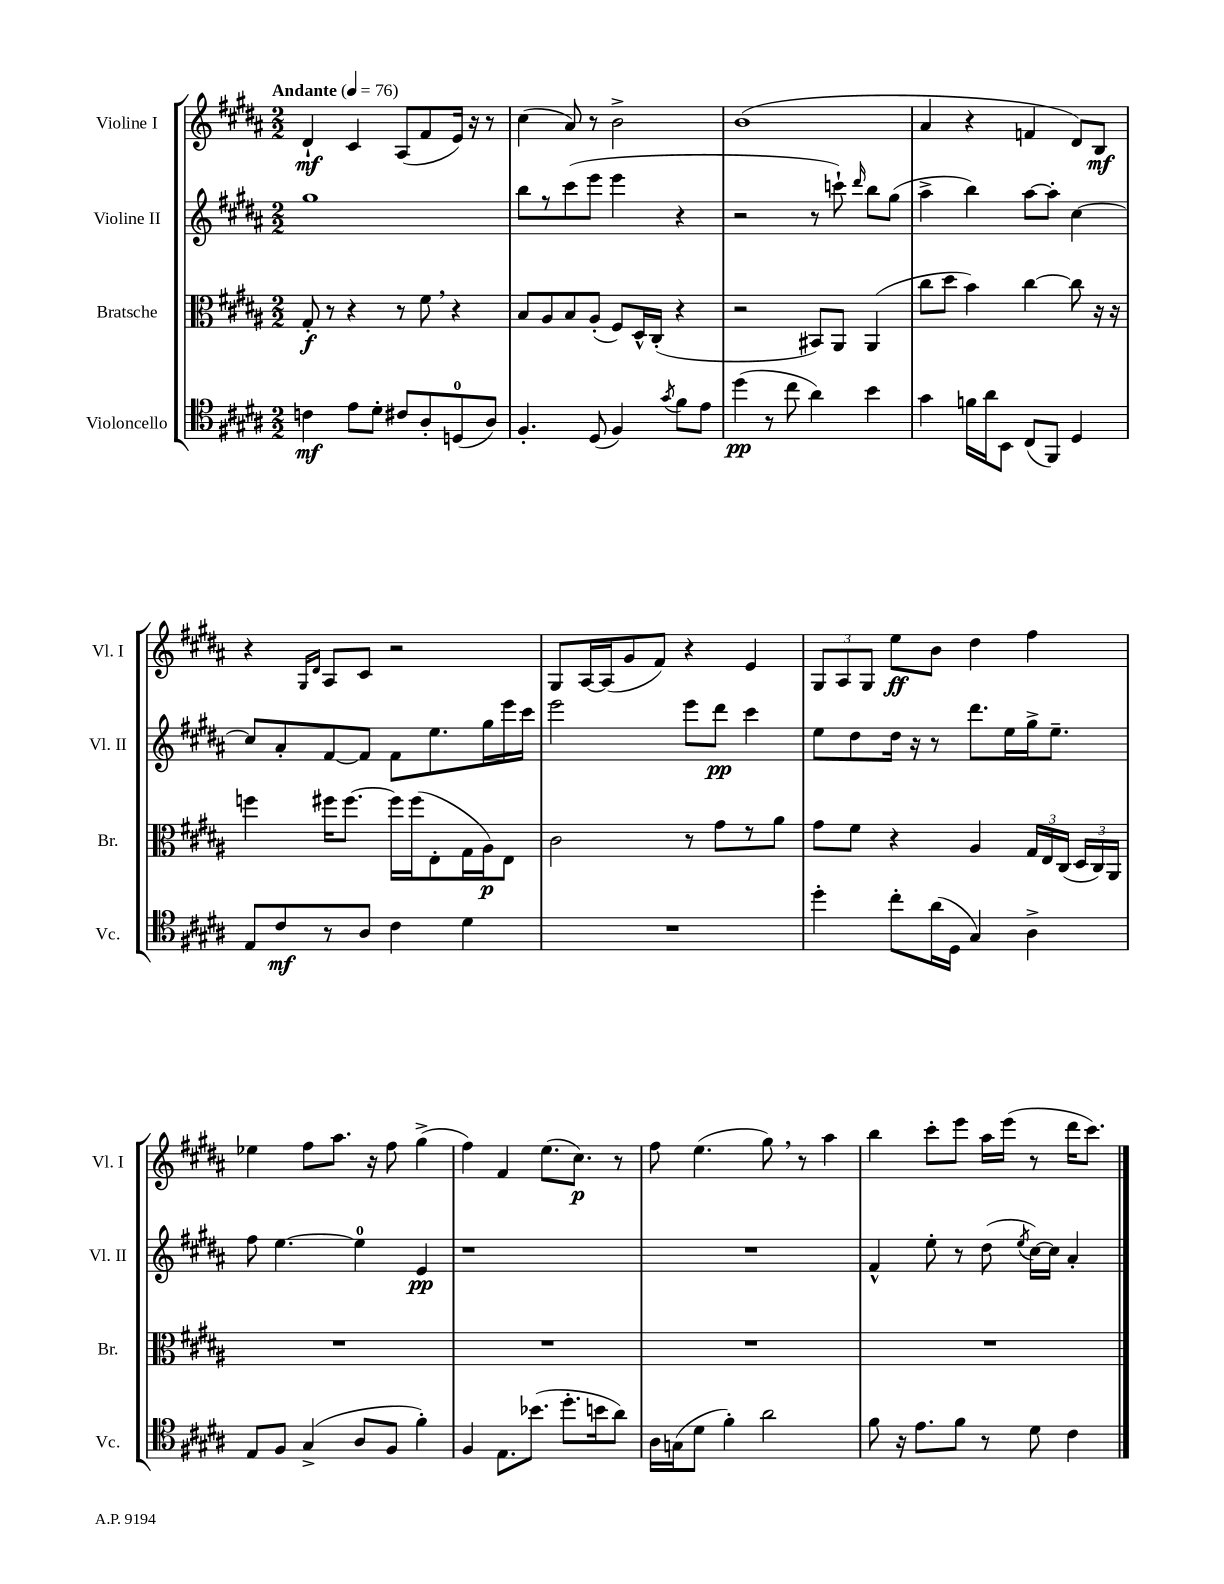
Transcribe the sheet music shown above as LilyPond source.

<<
\new StaffGroup <<
\new Staff = "s0" \with { instrumentName = "Violine I" shortInstrumentName = "Vl. I" } {
    \clef treble \key b \major \numericTimeSignature \time 2/2 \tempo "Andante" 4 = 76
    \autoBeamOff dis'4-!\mf cis'4 ais8[( fis'8 e'16]) r16 r8 |
    cis''4( ais'8) r8 b'2-> |
    b'1( |
    ais'4 r4 f'4 dis'8[) b8]\mf |
    r4 \grace { gis16[ dis'16] } ais8[ cis'8] r2 |
    gis8[ ais16~ ais16( gis'8 fis'8]) r4 e'4 |
    \tuplet 3/2 { gis8[ ais8 gis8] } e''8[\ff b'8] dis''4 fis''4 |
    ees''4 fis''8[ ais''8.] r16 fis''8 gis''4->( |
    fis''4) fis'4 e''8.[( cis''8.]\p) r8 |
    fis''8 e''4.( gis''8) \breathe r8 ais''4 |
    b''4 cis'''8[-. e'''8] ais''16[ e'''16]( r8 dis'''16[ cis'''8.]) \bar "|." |
}
\new Staff = "s1" \with { instrumentName = "Violine II" shortInstrumentName = "Vl. II" } {
    \clef treble \key b \major \numericTimeSignature \time 2/2
    \autoBeamOff gis''1 |
    b''8[ r8 cis'''8( e'''8] e'''4 r4 |
    r2 r8 c'''8-!) \grace { dis'''16 } b''8[ gis''8]( |
    ais''4-> b''4) ais''8[~ ais''8]-. cis''4~ |
    cis''8[ ais'8-. fis'8~ fis'8] fis'8[ e''8. gis''16 e'''16 cis'''16] |
    e'''2 e'''8[ dis'''8]\pp cis'''4 |
    e''8[ dis''8 dis''16] r16 r8 dis'''8.[ e''16 gis''16-> e''8.]-- |
    fis''8 e''4.~ e''4-0 e'4\pp |
    r1 |
    R1 |
    fis'4-^ e''8-. r8 dis''8( \acciaccatura { e''8 } cis''16[~) cis''16] ais'4-. \bar "|." |
}
\new Staff = "s2" \with { instrumentName = "Bratsche" shortInstrumentName = "Br." } {
    \clef alto \key b \major \numericTimeSignature \time 2/2
    \autoBeamOff gis8-.\f r8 r4 r8 fis'8 \breathe r4 |
    b8[ ais8 b8 ais8]-.( fis8[) dis16-^ cis16]-.( r4 |
    r2 bis,8[) ais,8] ais,4( |
    cis''8[ dis''8] b'4) cis''4~ cis''8 r16 r16 |
    f''4 fis''16[ fis''8.]~ fis''16[ fis''16( e8-. gis16 ais16\p) e8] |
    cis'2 r8 gis'8[ r8 ais'8] |
    gis'8[ fis'8] r4 ais4 \tuplet 3/2 { gis16[ e16 cis16]( } \tuplet 3/2 { dis16[ cis16) ais,16] } |
    R1 |
    R1 |
    R1 |
    R1 \bar "|." |
}
\new Staff = "s3" \with { instrumentName = "Violoncello" shortInstrumentName = "Vc." } {
    \clef tenor \key b \major \numericTimeSignature \time 2/2
    \autoBeamOff c'4\mf e'8[ dis'8]-. cis'8[ ais8-. d8-0( ais8]) |
    fis4.-. dis8( fis4) \acciaccatura { gis'8 } fis'8[ e'8] |
    dis''4\pp( r8 cis''8 ais'4) b'4 |
    gis'4 f'16[ ais'16 b,8] cis8[( fis,8]) dis4 |
    e8[ cis'8\mf r8 ais8] cis'4 dis'4 |
    R1 |
    dis''4-. cis''8[-. ais'16( dis16] gis4) ais4-> |
    e8[ fis8] gis4->( ais8[ fis8] fis'4-.) |
    fis4 e8.[ bes'8.]( dis''8.[-. b'16 ais'8]) |
    ais16[ g16( dis'8] fis'4-.) ais'2 |
    fis'8 r16 e'8.[ fis'8] r8 dis'8 cis'4 \bar "|." |
}
>>
>>
\layout { \context { \Score \remove "Bar_number_engraver" } }
